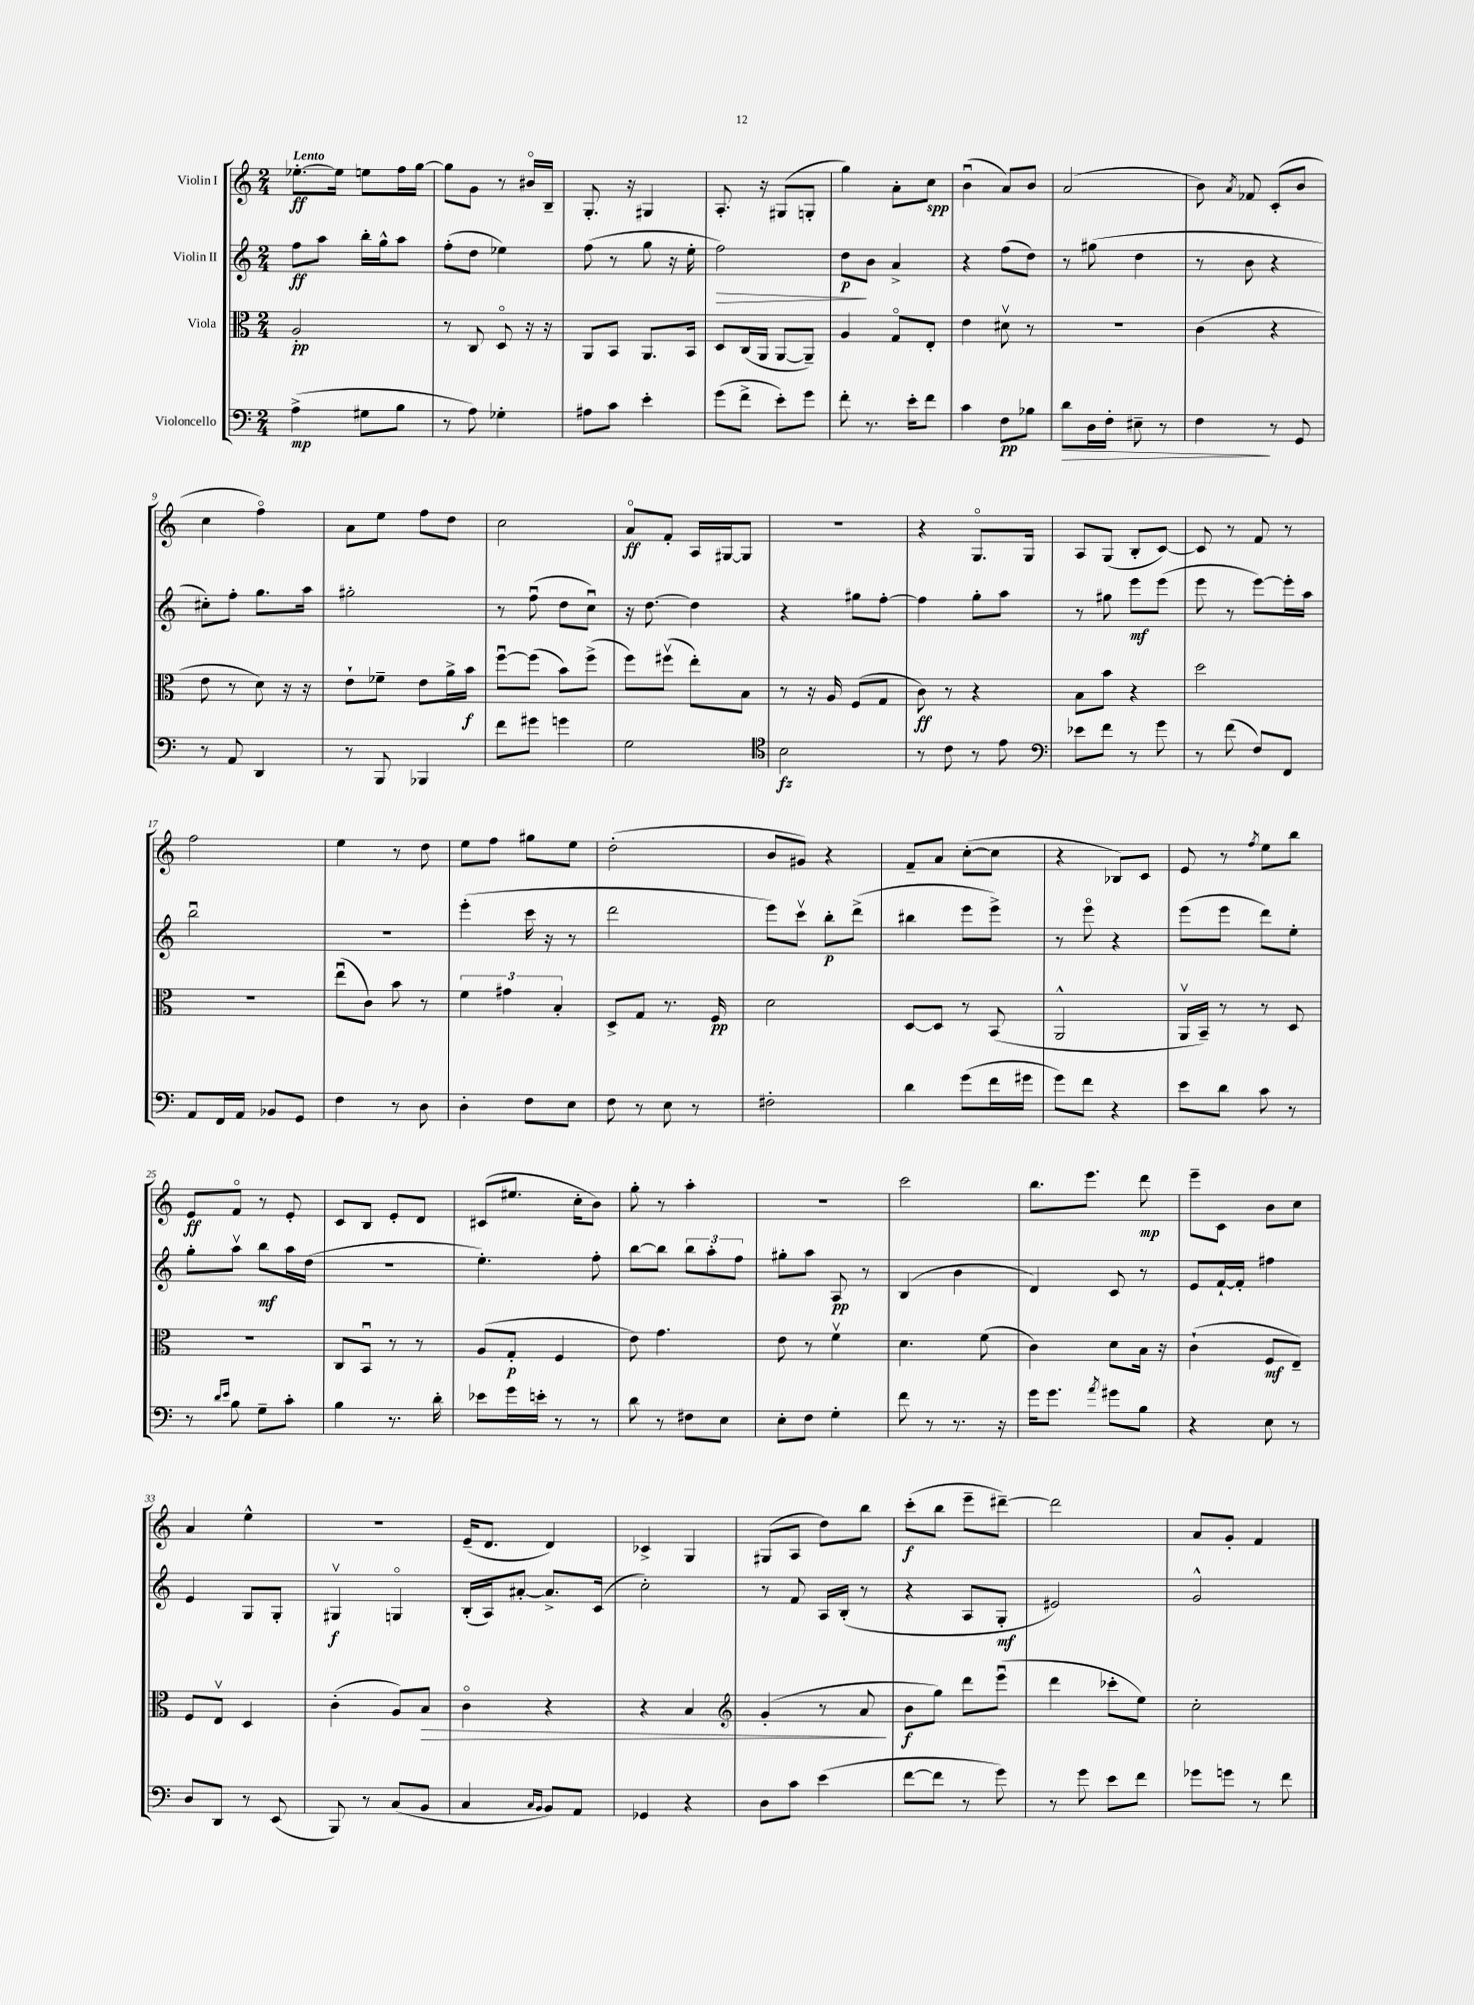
<<
\new StaffGroup <<
\new Staff = "s0" \with { instrumentName = "Violin I" } {
    \clef treble \key c \major \numericTimeSignature \time 2/4 \tempo "Lento"
    \autoBeamOff ees''8.[~-.\ff ees''16] e''8[ f''16 g''16]~ |
    g''8[ g'8] r8 bis'16[\flageolet b16]-- |
    g8.-. r16 gis4 |
    a8.-. r16 gis8[( g8]-. |
    g''4) a'8[-. c''8]\spp |
    b'4\downbow( a'8[) b'8] |
    a'2( |
    b'8) \acciaccatura { a'8 } fes'8 c'8[-.( b'8] |
    c''4 f''4\flageolet) |
    a'8[ e''8] f''8[ d''8] |
    c''2 |
    a'8[\flageolet\ff f'8]-. a16[ gis16~ gis8] |
    R2 |
    r4 g8.[\flageolet g16] |
    a8[ g8]( b8[-. c'8]~) |
    c'8 r8 f'8 r8 |
    f''2 |
    e''4 r8 d''8 |
    e''8[ f''8] gis''8[ e''8] |
    d''2-.( |
    b'8[ gis'8]) r4 |
    f'8[-- a'8] c''8[~-.( c''8] |
    r4 bes8[) c'8] |
    e'8 r8 \acciaccatura { f''8 } e''8[ b''8] |
    e'8[\ff f'8]\flageolet r8 e'8-. |
    c'8[ b8] e'8[-. d'8] |
    cis'8[( eis''8.] c''16[-. b'8]) |
    g''8-. r8 a''4-. |
    R2 |
    c'''2 |
    b''8.[ e'''8.] d'''8\mp |
    e'''8[-- c'8] b'8[ c''8] |
    a'4 e''4-^ |
    r2 |
    e'16[--( d'8.] d'4) |
    ces'4-> g4 |
    gis8[( a8] d''8[) b''8] |
    c'''8[-.\f( b''8] e'''8[-- dis'''8]~--) |
    dis'''2 |
    a'8[ g'8]-. f'4 \bar "|." |
}
\new Staff = "s1" \with { instrumentName = "Violin II" } {
    \clef treble \key c \major \numericTimeSignature \time 2/4
    \autoBeamOff f''8[\ff a''8] b''16[-. g''16-^ a''8] |
    f''8[-.( d''8] ees''4) |
    f''8( r8 g''8 r16 e''16-. |
    f''2\>) |
    d''8[\p\! b'8] a'4-> |
    r4 f''8[( d''8]) |
    r8 gis''8( d''4 |
    r8 b'8 r4 |
    cis''8[-.) f''8]-. g''8.[ a''16] |
    gis''2-. |
    r8 f''8\downbow( d''8[ c''8]\downbow) |
    r16 d''8.~ d''4 |
    r4 gis''8[ f''8]~-. |
    f''4 g''8[-. a''8] |
    r8 gis''8 e'''8[\mf e'''8]( |
    e'''8 r8 e'''8[~) e'''16-. a''16] |
    b''2\downbow |
    R2 |
    e'''4-.( c'''16 r16 r8 |
    d'''2 |
    e'''8[) c'''8]\upbow b''8[-.\p d'''8]->( |
    bis''4 e'''8[ e'''8]->) |
    r8 e'''8\flageolet r4 |
    e'''8[( e'''8] d'''8[) e''8]-. |
    g''8[-. a''8]\upbow b''8[\mf a''16 d''16]( |
    R2 |
    e''4.-.) f''8-. |
    b''8[~ b''8] \tuplet 3/2 { b''8[ a''8-. f''8] } |
    gis''8[-. a''8] a8\pp r8 |
    b4( b'4 |
    d'4) c'8 r8 |
    e'8[ f'16~-! f'16]-. fis''4 |
    e'4 g8[ g8]-. |
    gis4\upbow\f g4\flageolet |
    b16[-.( a16) ais'8]~-. ais'8.[-> c'16]( |
    c''2-.) |
    r8 f'8 a16[ b16]-.( r8 |
    r4 a8[ g8]-.\mf |
    eis'2) |
    g'2-^ \bar "|." |
}
\new Staff = "s2" \with { instrumentName = "Viola" } {
    \clef alto \key c \major \numericTimeSignature \time 2/4
    \autoBeamOff a2-.\pp |
    r8 c8 d8\flageolet r16 r16 |
    a,8[ b,8] a,8.[ b,16] |
    d8[ c16( a,16] a,8[~ a,8]--) |
    a4 g8[\flageolet e8]-. |
    e'4 dis'8\upbow r8 |
    r2 |
    c'4( r4 |
    e'8 r8 d'8) r16 r16 |
    e'8[-! fes'8]-- e'8[ a'16-> b'16]\f |
    f''8[~\downbow f''8]( b'8[) f''8]->( |
    f''8[) fis''8]\upbow( e''8[-.) b8] |
    r8 r16 a16 f8[( g8] |
    c'8\ff) r8 r4 |
    b8[ b'8] r4 |
    d''2 |
    r2 |
    e''8[\downbow( c'8]) b'8 r8 |
    \tuplet 3/2 { f'4 gis'4 b4-. } |
    d8[-> g8] r8. f16\pp |
    d'2 |
    d8[~ d8] r8 b,8( |
    a,2-^ |
    a,16[\upbow b,16]--) r8 r8 d8 |
    R2 |
    c8[ b,8]\downbow r8 r8 |
    a8[( g8]-.\p f4 |
    e'8) g'4. |
    e'8 r8 f'4\upbow |
    d'4. f'8( |
    c'4) d'8[ b16] r16 |
    c'4-!( f8[\mf e8]--) |
    f8[ e8]\upbow d4 |
    c'4-.( a8[) b8]\> |
    c'4\flageolet r4 |
    r4 b4 |
    \clef treble g'4-.( r8 a'8\! |
    b'8[\f g''8]) d'''8[ e'''8]\downbow( |
    d'''4 ces'''8[-. e''8]) |
    c''2-. \bar "|." |
}
\new Staff = "s3" \with { instrumentName = "Violoncello" } {
    \clef bass \key c \major \numericTimeSignature \time 2/4
    \autoBeamOff a4->\mp( gis8[ b8] |
    r8 a8) ges4-. |
    ais8[ c'8] e'4-. |
    g'8[( f'8]-> e'8[-.) g'8] |
    f'8-. r8. e'16[-. f'8] |
    c'4 f8[\pp bes8] |
    d'8[\> d16 f16]-. eis8-- r8 |
    f4\! r8 g,8 |
    r8 a,8 d,4 |
    r8 b,,8 bes,,4 |
    f'8[ gis'8] g'4 |
    g2 |
    \clef tenor b2\fz |
    r8 c'8 r8 e'8 |
    \clef bass ees'8[ f'8] r8 g'8 |
    r8 f'8( f8[) f,8] |
    a,8[ f,16 a,16] bes,8[ g,8] |
    f4 r8 d8 |
    d4-. f8[ e8] |
    f8 r8 e8 r8 |
    fis2-. |
    d'4 g'8[( f'16 gis'16] |
    g'8[) f'8] r4 |
    e'8[ d'8] c'8 r8 |
    r8 \grace { d'16[ e'16] } b8 g8[-- c'8]-. |
    b4 r8. d'16-. |
    ees'8[ g'16 e'16]-. r8 r8 |
    d'8 r8 fis8[ e8] |
    e8[-. f8] g4-. |
    f'8 r8 r8. r16 |
    g'16[ g'8.] \acciaccatura { a'8 } gis'8[ b8] |
    r4 e8 r8 |
    d8[ d,8] r8 e,8( |
    b,,8) r8 c8[( b,8] |
    c4 \grace { c16[ b,16] } b,8[) a,8] |
    ges,4 r4 |
    d8[ c'8] e'4( |
    f'8[~ f'8] r8 g'8) |
    r8 g'8 e'8[ f'8] |
    ges'8[ g'8] r8 f'8 \bar "|." |
}
>>
>>
